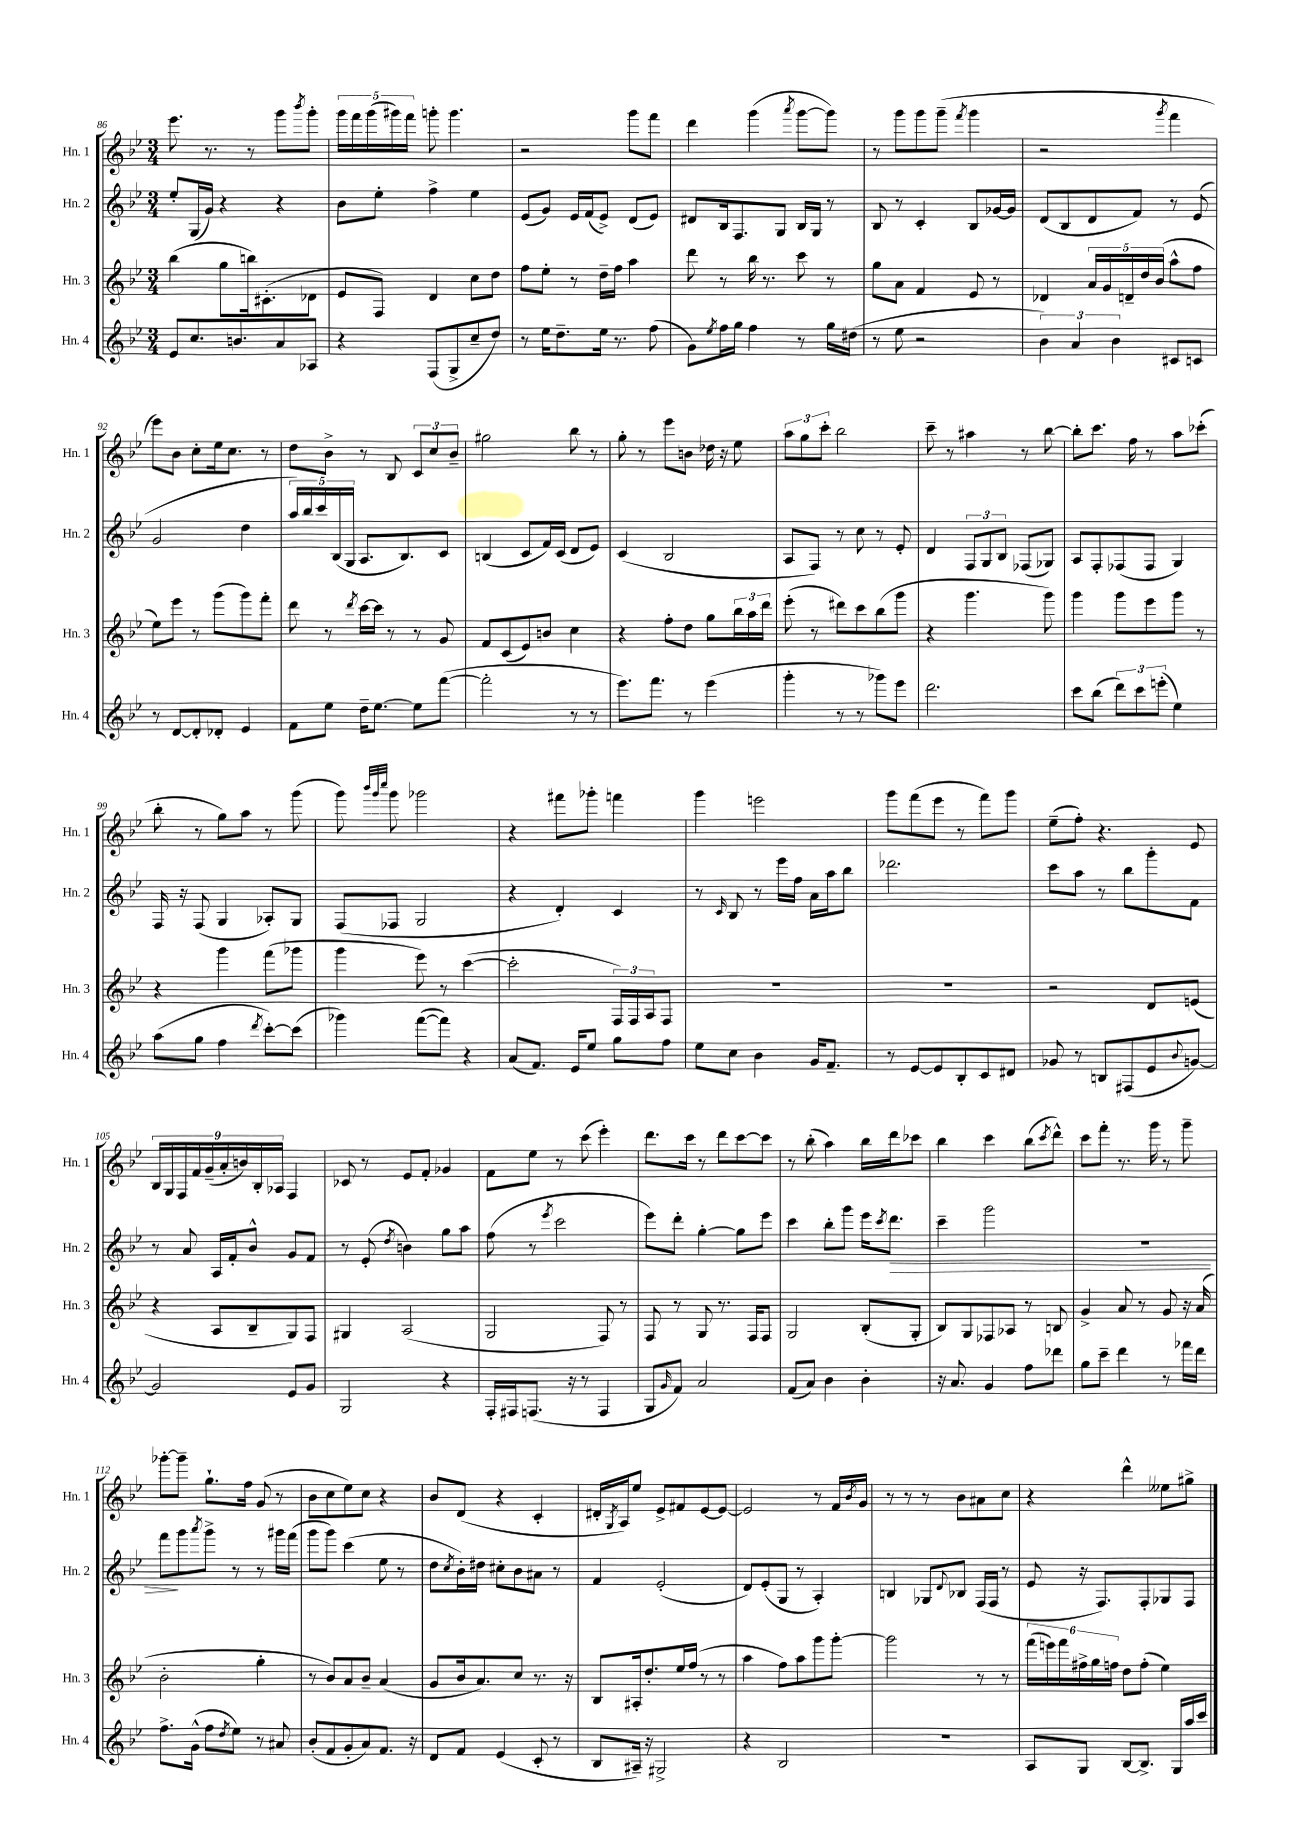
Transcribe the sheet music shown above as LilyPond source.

<<
\new StaffGroup <<
\new Staff = "s0" \with { instrumentName = "Hn. 1" shortInstrumentName = "Hn. 1" } {
    \clef treble \key bes \major \numericTimeSignature \time 3/4
    ees'''8. r8. r8 g'''8 \acciaccatura { bes'''8 } g'''8-. |
    \tuplet 5/4 { g'''16 f'''16 g'''16( gis'''16) f'''16 } g'''8-. g'''4. |
    r2 g'''8 f'''8 |
    d'''4 g'''4( \acciaccatura { a'''8 } g'''8~ g'''8) |
    r8 g'''8 g'''8 g'''8--( \acciaccatura { f'''8 } g'''4 |
    r2 \acciaccatura { g'''8 } f'''4 |
    ees'''8) bes'8 c''8-. ees''16 c''8. r8 |
    d''8 bes'8-> r8 bes8 \tuplet 3/2 { c'8 c''8 bes'8-- } |
    gis''2 bes''8 r8 |
    g''8-. r8 ees'''8 b'8 des''16 r16 ees''8 |
    \tuplet 3/2 { a''8 g''8 c'''8-. } bes''2 |
    c'''8-- r8 ais''4 r8 bes''8~ |
    bes''8-. c'''8. f''16 r8 a''8 ces'''8-.( |
    bes''8-. r8 g''8) a''8 r8 g'''8( |
    g'''8) \grace { bes'''32 g'''32 c''''32 } g'''8 ges'''2 |
    r4 fis'''8 ges'''8-. f'''4 |
    g'''4 e'''2 |
    g'''8 f'''8( ees'''8 r8 f'''8) g'''8 |
    ees''8--( f''8-.) r4. ees'8 |
    \tuplet 9/8 { bes16 g16 f16 f'16 g'16--( a'16-. b'16) bes16-. aes16 } f4 |
    ces'8 r8 ees'8 f'8-. ges'4 |
    f'8 ees''8 r8 c'''8( ees'''4-.) |
    d'''8. c'''16 r8 d'''8 c'''8~ c'''8 |
    r8 bes''8-.( a''4) bes''16 d'''16 ces'''8 |
    bes''4 c'''4 bes''8( \acciaccatura { c'''8 } d'''8-^) |
    c'''8 f'''8-. r8. g'''16 r8 g'''8-- |
    ges'''8~-. ges'''8-- g''8.-! f''16 g'8( r8 |
    bes'8 c''8 ees''8) c''8 r4 |
    bes'8 d'8( r4 c'4-. |
    dis'16-. \acciaccatura { g8 } a16) ees''8 ees'8-> fis'8 ees'8~ ees'8~ |
    ees'2 r8 f'16 \acciaccatura { bes'8 } g'16 |
    r8 r8 r8 bes'8 ais'8 c''8 |
    r4 d'''4-^ eeses''8 gis''8-> \bar "|." |
}
\new Staff = "s1" \with { instrumentName = "Hn. 2" shortInstrumentName = "Hn. 2" } {
    \clef treble \key bes \major \numericTimeSignature \time 3/4
    ees''8-. g16( g'16) r4 r4 |
    bes'8 ees''8-. f''4-> ees''4 |
    ees'8( g'8) ees'16 f'16( ees'8->) d'8( ees'8) |
    dis'8 bes16 f8. g8 bes16 g16 r8 |
    bes8 r8 c'4-. bes8 ges'16~ ges'16 |
    d'8( bes8 d'8 f'8) r8 ees'8( |
    g'2 d''4 |
    \tuplet 5/4 { a''16) bes''16 c'''16 bes16( g16 } a8. bes8.) c'8 |
    b4( c'8 f'16) c'16( d'8 ees'8) |
    c'4( bes2 |
    a8 f8) r8 c''8 r8 ees'8-. |
    d'4 \tuplet 3/2 { f8 g8 bes8 } fes8( ges8) |
    a8 f8-. fes8( fes8 g4) |
    f16 r16 f8( g4 aes8-.) g8 |
    f8( fes8 g2 |
    r4 d'4-.) c'4 |
    r8 \grace { c'16 } bes8 r8 ees'''16 f''16 a'16 a''16 bes''8 |
    des'''2. |
    c'''8 a''8 r8 bes''8 g'''8-. f'8 |
    r8 a'8 a16 f'16-. bes'8-^ g'8 f'8 |
    r8 ees'8-.( \acciaccatura { d''8 } b'4) g''8 a''8 |
    f''8( r8 \acciaccatura { ees'''8 } c'''2 |
    ees'''8) d'''8-. g''4~-. g''8 ees'''8 |
    c'''4 bes''8-. g'''8 ees'''16 \acciaccatura { c'''8 } d'''8.\> |
    c'''4-- g'''2 |
    R2. |
    f'''8\! g'''8 \acciaccatura { a'''8 } g'''8-> r8 r8 gis'''16 f'''16( |
    g'''8 g'''8) c'''4( ees''8 r8 |
    d''8 \acciaccatura { c''8 } bes'16-.) dis''16 cis''8-. bes'8 ais'8 r8 |
    f'4 ees'2-.( |
    d'8) ees'8-.( g8 r8 a4-.) |
    b4 ges8 \appoggiatura { d'8 } bes8 f16( f16 r8 |
    ees'8 r16 f8.) f8-. ges8 f8 \bar "|." |
}
\new Staff = "s2" \with { instrumentName = "Hn. 3" shortInstrumentName = "Hn. 3" } {
    \clef treble \key bes \major \numericTimeSignature \time 3/4
    bes''4( g''8 b''16) cis'8.-.( des'8 |
    ees'8 f8) d'4 c''8 d''8 |
    f''8 ees''8-. r8 d''16-- f''16 a''4 |
    d'''8 r8 bes''16 r8. c'''8 r8 |
    g''8 a'8 f'4 ees'8 r8 |
    des'4 \tuplet 5/4 { a'16 g'16 d'16-- d''16 bes'16( } a''8-^ f''8 |
    ees''8) ees'''8 r8 g'''8( g'''8) f'''8-. |
    d'''8 r8 \acciaccatura { d'''8 } c'''16~ c'''16 r8 r8 g'8 |
    f'8 c'8( ees'8) b'8 c''4 |
    r4 f''8-. d''8 g''8 \tuplet 3/2 { bes''16 a''16 d'''16 } |
    ees'''8-.( r8 dis'''8) c'''8 bes''8( g'''8 |
    r4 g'''4. g'''8) |
    g'''4 g'''8 ees'''8 g'''8 r8 |
    r4 g'''4 f'''8( ges'''8 |
    g'''4 ees'''8) r8 c'''4~( |
    c'''2-. \tuplet 3/2 { f16) f16 a16 } f8 |
    R2. |
    R2. |
    r2 d'8 e'8( |
    r4 a8 bes8-- g8) f8 |
    gis4 a2( |
    g2 f8) r8 |
    f8 r8 g8 r8. f16 f8 |
    g2 bes8-.( g8-. |
    bes8) g8 fes8 aes8 r8 b8 |
    g'4-> a'8 r8 g'8 r16 a'16( |
    bes'2-. g''4-. |
    r8 bes'8) a'8 bes'8-- a'4( |
    g'8 bes'16 a'8.) c''8 r8. r16 |
    bes8 ais16-. d''8.-. ees''16 f''16( r8 r8 |
    a''4 f''8) a''8 g'''8 g'''8~-. |
    g'''2 r8 r8 |
    \tuplet 6/4 { f'''16( e'''16) f'''16 fis''16-> g''16 f''16 } d''8 f''8-.( ees''4) \bar "|." |
}
\new Staff = "s3" \with { instrumentName = "Hn. 4" shortInstrumentName = "Hn. 4" } {
    \clef treble \key bes \major \numericTimeSignature \time 3/4
    ees'8 c''8. b'8. a'8 aes8 |
    r4 f8( g8-> c''8-- d''8) |
    r8 ees''16 d''8.-- ees''16 r8. f''8( |
    g'8) \acciaccatura { ees''8 } f''16 g''16 f''4 r8 g''16 dis''16( |
    r8 ees''8 r2 |
    \tuplet 3/2 { bes'4) a'4 bes'4 } cis'8 c'8 |
    r8 d'8~ d'8-. des'8-. ees'4 |
    f'8 ees''8 d''16-- ees''8.~ ees''8 f'''8~( |
    f'''2-. r8 r8 |
    ees'''8.) f'''8. r8 ees'''4( |
    g'''4-. r8 r8 ges'''8) ees'''8 |
    d'''2. |
    c'''8 bes''8( \tuplet 3/2 { d'''8) c'''8 e'''8-.( } ees''4) |
    a''8( g''8 f''4 \acciaccatura { d'''8 } c'''8~-.) c'''8( |
    ges'''4) f'''8~( f'''8) r4 |
    a'8( f'8.) ees'16 ees''8 g''8 f''8 |
    ees''8 c''8 bes'4 g'16 f'8.-- |
    r8 ees'8~ ees'8 bes8-. c'8 dis'8 |
    ges'8 r8 b8 fis8( ees'8 \appoggiatura { bes'8 } g'8~) |
    g'2 ees'8 g'8 |
    g2 r4 |
    f16-. fis16 f8.( r16 r8 f4 |
    g8 \grace { g'16 } f'8) a'2 |
    f'8( a'8) bes'4 bes'4-. |
    r16 a'8. g'4 f''8 des'''8 |
    g''8 c'''8-- d'''4 r8 fes'''16 d'''16 |
    f''8.-> g'16-^( f''8 \acciaccatura { d''8 } ees''8) r8 ais'8 |
    bes'8-.( f'8 g'8-. a'8) f'8. r16 |
    d'8 f'8 ees'4( c'8-. r8 |
    bes8 ais16--) r16 gis2-> |
    r4 bes2 |
    R2. |
    a8 g8 bes8~ bes8.-> g16 a''16 c'''16 \bar "|." |
}
>>
>>
\layout { \context { \Score currentBarNumber = #86 } }
